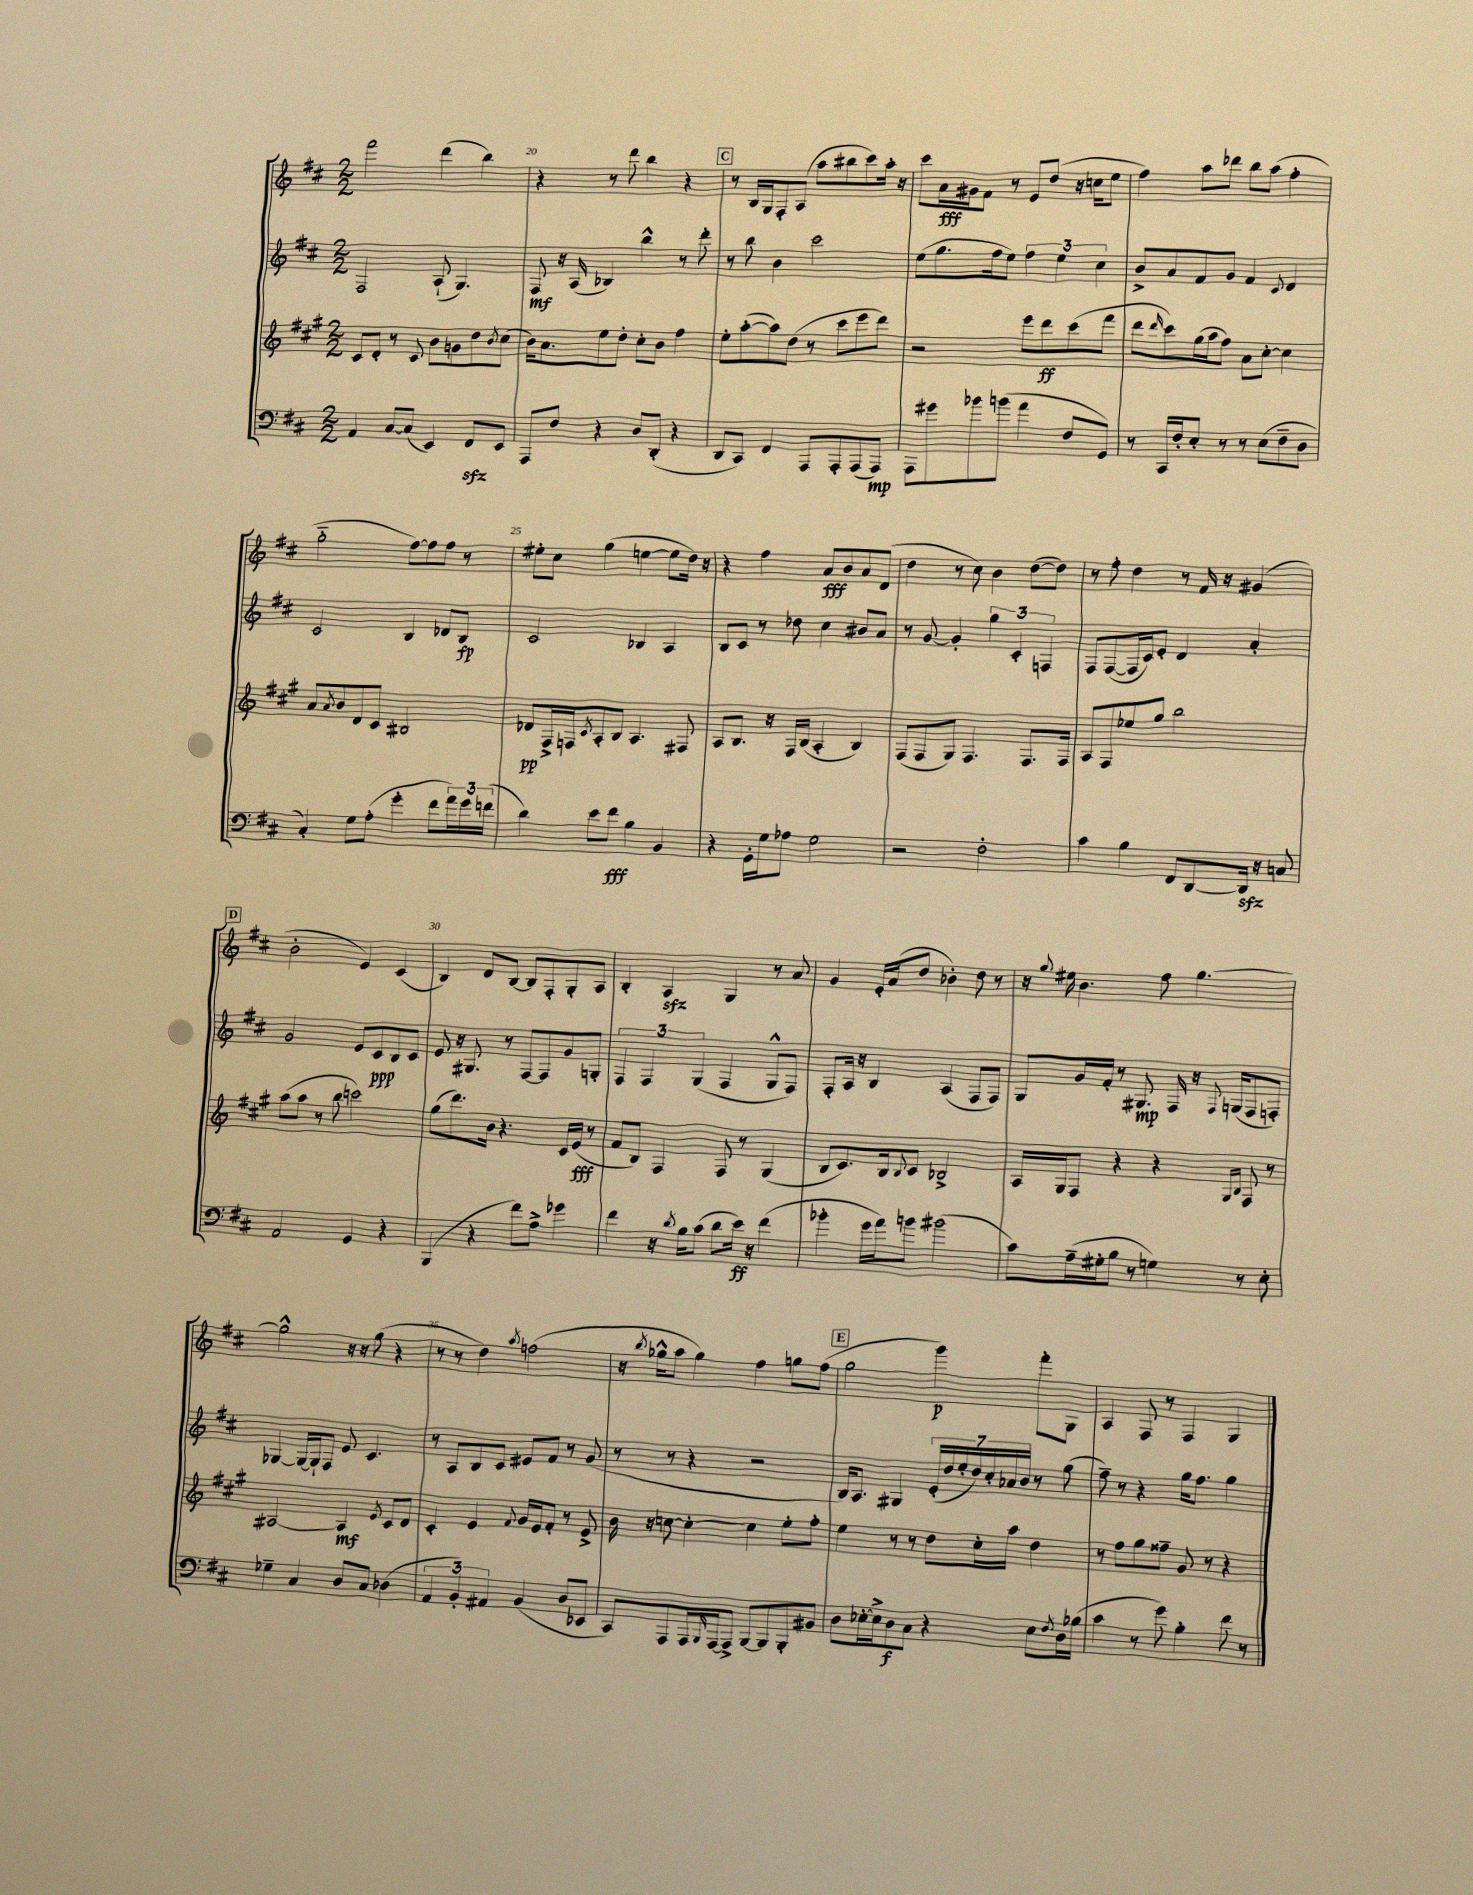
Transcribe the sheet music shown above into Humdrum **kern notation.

**kern	**kern	**kern	**kern
*staff4	*staff3	*staff2	*staff1
*clefF4	*clefG2	*clefG2	*clefG2
*k[f#c#]	*k[f#c#g#]	*k[f#c#]	*k[f#c#]
*M2/2	*M2/2	*M2/2	*M2/2
4AA/	8c#/L	2F#/	2fff#\
.	8d'/J	.	.
[8C#/L	8r	.	.
(8C#/]J	8c#/	.	.
4EE/)	8b\L	(8A`/	(4ddd\
.	8g\	4.G/)	.
8FF#/L	8dd\	.	4bb\)
.	8qb/	.	.
8EE/J	(8cc#\J	.	.
=	=	=	=
8AAA/L	16b\LK)	8F#/	4r
.	8.a\	.	.
8F#/J	.	16r	.
.	.	(16A/	.
4r	8ee\	4B-/)	8r
.	8dd'\J	.	8ddd\
8D/L	8cc#'\L	4bb^^\	4bb\
(8DD'/J	8b\J	.	.
4r	4ff#\	8r	4r
.	.	8ddd'\	.
=	=	=	=
8DD/L	8ee'\L	8r	8r
8CC#/J)	([8aa'\	8bb\	16B/LL
.	.	.	16G/J
4FF#/	8aa\])	4b\	8F#'/
.	(8dd\J	.	(8A/J
8AAA/L	8r	2ccc#\	8aa\L
8AAA'/	8ccc#\L	.	8bb#\
(8AAA/	8eee\	.	8ccc#\)
8AAA/J)	8ddd\J)	.	16aa'\Jk
.	.	.	16r
=	=	=	=
8AAA\L	2r	(8ee\L	8ccc#\L
8g#\	.	8.gg\	16a\L
.	.	.	16g#\J
8b-\	.	.	8f#\J
.	.	16ff#\k	.
(8b\J	.	8ee\J)	8r
4a\	8eee\L	6ff#\	8e/L
.	8ddd\	.	(8dd/J
.	.	6ee\	.
8F#/L	(8ccc#\	.	16r
.	.	.	16cc\LK
.	.	6cc#\	.
8GG/J)	8fff#\J	.	8ee\J
=	=	=	=
8r	8ddd\L	8b^/L	4ff#\)
.	16qqddd/	.	.
16CC#/LL	8ccc#\)	8a/	.
16F#'/J	.	.	.
8E'/J	(16gg#\L	8f#/	8aa\L
.	16aa\J	.	.
8r	8ff#\J)	8g/J	8ddd-\J
8r	8a\L	4f#/	8bb\L
(8E\L	[8cc#'\J	.	(8aa\J
.	.	8qqc#/	.
8F#~\	4cc#\]	4d/	4ff#'\
8D\J	.	.	.
=	=	=	=
4C#'/)	8a/L	2c#/	2gg'~\
.	8qa/	.	.
.	8b/	.	.
8G\L	8d/	.	.
(8A'\J	8c#/J	.	.
4g'\	2B#/	4B/	[8ff#\L)
.	.	.	8ff#\]
8f#\L	.	8d-/L	8ff#\J
24a\L)	.	8B/J	8r
24g\	.	.	.
(24f\JJ	.	.	.
=	=	=	=
4d\)	8d-/L	2c#/	8ee#'\L
.	16F#^/L	.	8cc#\J
.	16F/J	.	.
.	8qc#/	.	.
8e\L	8A'/	.	(4gg\
8f#\J	8B/J	.	.
4B\	4.A/	4B-/	[4ee\
4BB/	.	4A/	8ee\]L
.	8F#/	.	16dd\Jk)
.	.	.	16r
=	=	=	=
4r	8A/L	8B/L	4r
.	8.B/J	8c#/J	.
16GG'\LL	.	8r	4ff#\
16G\J	16r	.	.
8A-\J	16F#/LL	8dd-\	.
.	(16B/JJ	.	.
2G\	4A'/	4cc#\	8a/L
.	.	.	8b/
.	4B/)	8b#/L	8a/
.	.	8a/J	(8d/J
=	=	=	=
2r	(8F#/L	8r	4dd\
.	8F#/	[8g/	.
.	8G#/J)	4g'/]	8r
.	4.F#/	.	8cc#\)
2F#'\	.	6gg\	4b\
.	.	6c#'/	.
.	8.F#/L	.	([8dd\L
.	.	6F/	.
.	.	.	8dd\]J)
.	16F#/Jk	.	.
=	=	=	=
4c#\	8A/L	8F#/L	8r
.	8F#/	([8F#/	8ff#'\
4B\	8ee-/	16F#/]L	4dd\
.	.	16c#/J)	.
.	8gg#/J	8e'/J	.
8FF#/L	2bb\	4d/	8r
[8DD/	.	.	16f#/
.	.	.	16r
16DD/]Jk	.	4a'/	(4g#/
16r	.	.	.
8C/	.	.	.
=	=	=	=
2AA/	(8aa\L	2g/	2b'\
.	8aa\J	.	.
.	8r	.	.
.	8bb\	.	.
4GG/	2ccc\)	8e/L	4e/)
.	.	8c#/	.
4r	.	8B/	(4c#/
.	.	8c#/J	.
=	=	=	=
(4BBB/	(8gg#\L	8e/	4B/)
.	8.ddd\)	16r	.
.	.	8.G#/	.
4r	.	.	8d/L
.	16b\Jk	.	.
.	4.r	8r	[8B/J
8f#\L)	.	[8F#/L	8B/]L
8A^\J	.	8F#/]	8F#'/
4g-\	16c#/LL	8g/	8G'/
.	(16e/JJ	.	.
.	8r	8G'/J	8A/J
=	=	=	=
4f#\	8f#/L	6F#/	4B'/
.	8B/J)	.	.
.	.	6F#/	.
16r	4F#/	.	4A/
8qd/	.	.	.
16B\LK	.	.	.
.	.	(6G/	.
(8c#\J	.	.	.
8d\L	8F#/	4F#/	4G/
16e\Jk)	8r	.	.
16r	.	.	.
(4f#\	(4G#/	8G^^/L	8r
.	.	8F#/J)	8a/
=	=	=	=
4b-'\	8B/L	8F#'/L	4g/
.	8.c#/)	16A/Jk	.
.	.	16r	.
16g\LL	.	4B/	16e'/LL
16a\J)	16B/k	.	(16a/J
.	8qqB/	.	.
8b\J	8c#/J	.	8dd/J
(2b#\	2B-^/	(4A/	4b-'\)
.	.	8F#/L	8dd\
.	.	8F#/J)	8r
=	=	=	=
8c#\L)	16A/LL	8G/L	16r
.	.	.	8qqgg/
.	16G#/J	.	16ee#\
(16A~\L	8F#/J	16g/L	4.b\
16G#'\J	.	16f#'/JJ	.
8B\J	4r	8r	.
8r	.	8.G#/	.
4G\)	4r	.	8ff#\
.	.	16F#/	.
.	.	16r	[4.gg\
.	.	8qqF#/	.
.	.	(16G/LK	.
.	16qqG#/LL	.	.
.	16qqB/JJ	.	.
8r	8F#/	8F#/	.
8E'\	8r	8F'/J)	.
=	=	=	=
4G-~\	[2A#/	[4G-/	2gg^^\]
4C#/	.	16G-/_LL	.
.	.	16G-`/]J	.
.	.	8F#/J	.
8D/L	4A#/]	8e/	16r
.	.	.	16r
8C#/J	.	4.c#/	(8gg\
.	8qe/	.	.
(4D-\	8c#/L	.	4r
.	8d/J	.	.
=	=	=	=
6AA/	4c#'/	8r	8r
.	.	8A/L	8r
6BB'/)	.	.	.
.	4e/	8B/	4dd\)
6AA#/	.	.	.
.	.	8c#/J	.
.	8qqf#/	.	8qaa/
(4BB/	16g#/LL	8e#/L	(2ff\
.	16e/J	.	.
.	8f#'/J	8f#/J	.
8D/L	8r	8r	.
8EE-/J	8e^/	(8g/	.
=	=	=	=
8CC#/L)	16b\	8r	16r
.	.	.	8qbb/
.	16r	.	16gg-^^\LK
8AAA/	[8cc\	8r	8aa\J
16AAA/L	4cc'\_	4r	4gg-\)
16qqBBB/	.	.	.
[16AAA/J	.	.	.
8AAA^/]J	.	.	.
[8BBB/L	4cc\]	2r	4ff#\
8BBB/]	.	.	.
8BBB'/	8ee'\L	.	8gg\L
8BB#/J	8ff#'\J	.	(8ff#\J
=	=	=	=
8D\L	4ee\	16B/LK)	2gg\
.	.	8.A/J	.
[16E-'\L	.	.	.
16E-^\]J	.	.	.
8D\	8r	4G#/	.
8C#\J	8r	.	.
4r	8dd\L	(28e'/LL	4ggg\)
.	.	28dd/	.
.	.	28ee'/	.
.	.	28dd/)	.
.	16cc#'\L	.	.
.	.	28cc#'/	.
.	.	28a-/	.
.	16aa\JJ	.	.
.	.	28b/JJ	.
8E-\L	4dd\	8r	8fff#'\L
8qF#/	.	.	.
16D\L	.	(8gg\	8G\J
(16B-\JJ	.	.	.
=	=	=	=
4c#\	8r	8ff#~\)	4A/
.	8ff#\L	8r	.
8r	8gg#\	4r	8F#/
8g\)	8ff##~\J	.	8r
4B'\	8g#/	16gg\LK	4F#/
.	.	8.ff#\J	.
.	8r	.	.
8f#\	4r	4gg\	4G/
8r	.	.	.
==	==	==	==
*-	*-	*-	*-
